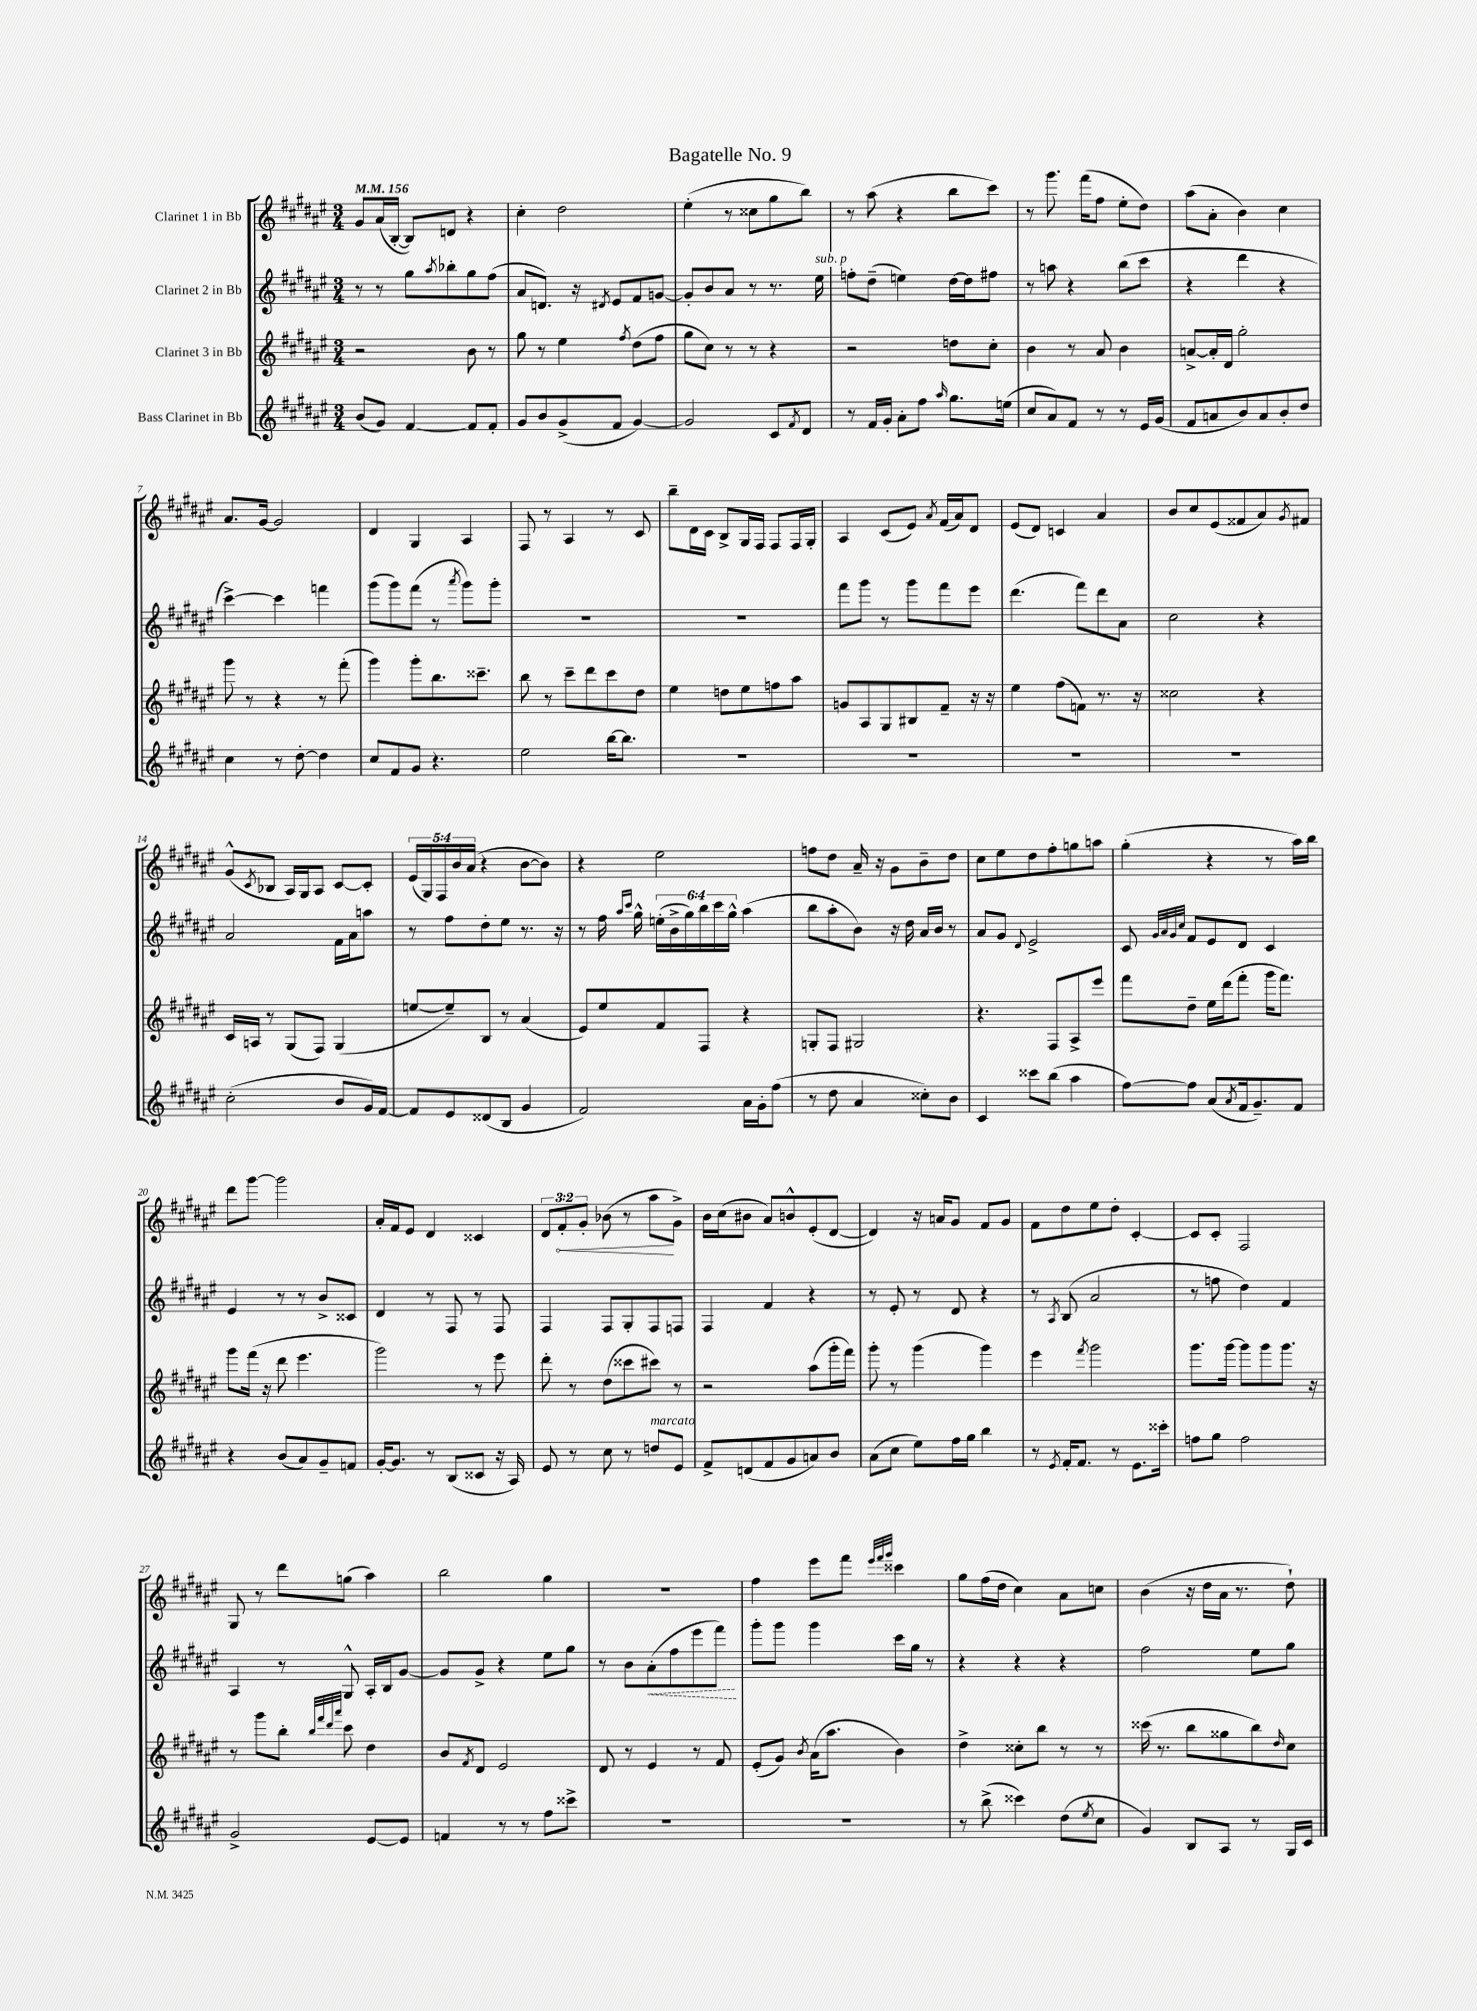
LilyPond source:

\header { title = "Bagatelle No. 9" }
<<
\new StaffGroup <<
\new Staff = "s0" \with { instrumentName = "Clarinet 1 in Bb" } {
    \clef treble \key fis \major \numericTimeSignature \time 3/4 \override Staff.TupletNumber.text = #tuplet-number::calc-fraction-text \tempo 4 = 156
    gis'8 ais'16( b16~-. b8) d'8 r4 |
    cis''4-. dis''2 |
    eis''4-.( r8 cisis''8 gis''8 b''8) |
    r8 ais''8( r4 b''8 cis'''8) |
    r8 gis'''8. fis'''16( fis''8 eis''8-. dis''8) |
    ais''8( ais'8-. b'4) cis''4 |
    ais'8. gis'16~ gis'2 |
    dis'4 gis4 ais4 |
    fis8 r8 ais4 r8 cis'8 |
    b''8-- dis'16 cis'16 b8-> gis16 fis16 fis8 fis16 gis16-. |
    ais4 cis'8( eis'8) \acciaccatura { ais'8 } fis'16( ais'16) dis'8 |
    eis'8( dis'8) c'4 ais'4 |
    b'8 cis''8 eis'8( fisis'8 ais'8) \acciaccatura { gis'8 } fis'8 |
    gis'8-^( \acciaccatura { cis'8 } bes8 ais16) gis16 ais8 cis'8~ cis'8-. |
    \tuplet 5/4 { eis'16( gis16) fis16 b'16 ais'16( } r4 b'8~ b'8) |
    r4 eis''2 |
    f''8 dis''8 ais'16-- r16 gis'8 b'8-- dis''8 |
    cis''8 eis''8 dis''8 fis''8-. g''8 a''8 |
    gis''4-.( r4 r8 ais''16) b''16 |
    dis'''8 gis'''8~ gis'''2 |
    ais'16-. fis'16 eis'8 dis'4 cisis'4 |
    \tuplet 3/2 { dis'8 \once \override Hairpin.circled-tip = ##t fis'8-.\< gis'8-. } bes'8( r8 ais''8\! gis'8->) |
    b'16 cis''16( bis'8 ais'8) b'8-^ eis'8-.( dis'8~ |
    dis'4) r16 a'16 gis'8 fis'8 gis'8 |
    fis'8 dis''8 eis''8 dis''8-. cis'4~-. |
    cis'8 cis'8-. fis2 |
    gis8 r8 dis'''8 g''8( ais''4) |
    b''2 gis''4 |
    R2. |
    fis''4 eis'''8 fis'''8 \grace { eis'''32 fis'''32 gis'''32 } cisis'''4 |
    gis''8 fis''16( dis''16 cis''4) ais'8 c''8 |
    b'4( r16 dis''16 ais'16 r8. dis''8-!) \bar "|." |
}
\new Staff = "s1" \with { instrumentName = "Clarinet 2 in Bb" } {
    \clef treble \key fis \major \numericTimeSignature \time 3/4 \override Staff.TupletNumber.text = #tuplet-number::calc-fraction-text
    r8 r8 gis''8 \acciaccatura { ais''8 } bes''8-. gis''8 fis''8( |
    ais'8 d'8.) r16 \acciaccatura { dis'8 } eis'8 fis'8 g'8~ |
    g'8-. b'8 ais'8 r8 r8. eis''16^\markup { \italic "sub. p" } |
    f''8-. dis''8--( e''4) dis''16~ dis''16 fis''8 |
    r8 a''8 r4 b''8( cis'''8 |
    r4 dis'''4 r4 |
    cis'''4~->) cis'''4 f'''4 |
    gis'''8( gis'''8) fis'''8( r8 \acciaccatura { ais'''8 } gis'''8) gis'''8-. |
    R2. |
    R2. |
    fis'''8 gis'''8 r8 gis'''8 fis'''8 eis'''8 |
    dis'''4.( fis'''8) dis'''8 ais'8 |
    cis''2 r4 |
    ais'2 fis'16 ais'16 a''8 |
    r8 fis''8 dis''8-. eis''8 r8. r16 |
    r8 fis''16 \grace { ais''16 cis'''16 } gis''16-^ \tuplet 6/4 { e''16-.( b'16-> gis''16) b''16 cis'''16 gis''16-^ } ais''4( |
    b''8 ais''8-. b'8) r16 dis''16 ais'16 b'16 r8 |
    ais'8 gis'8 \appoggiatura { dis'8 } eis'2-> |
    cis'8 \grace { gis'32 ais'32 gis'32 cis''32 } fis'8 eis'8 dis'8 cis'4 |
    eis'4 r8 r8 b'8-> cisis'8 |
    dis'4 r8 fis8 r8 fis8 |
    fis4 fis8 gis8-. fis8 f8 |
    fis4 fis'4 r4 |
    r8 eis'8-. r8 dis'8 r4 |
    r8 \acciaccatura { ais8 } b8( ais'2 |
    r8 f''8 dis''4) fis'4 |
    ais4 r8 gis8-^ ais16-. b16 gis'8~ |
    gis'8 gis'8-> r4 eis''8 gis''8 |
    r8 b'8 \once \override Hairpin.style = #'dashed-line ais'8-.\<( fis''8 eis'''8 fis'''8\!) |
    gis'''8-. gis'''8 gis'''4 cis'''16 gis''16 r8 |
    r4 r4 r4 |
    fis''2 eis''8 gis''8 \bar "|." |
}
\new Staff = "s2" \with { instrumentName = "Clarinet 3 in Bb" } {
    \clef treble \key fis \major \numericTimeSignature \time 3/4
    r2 b'8 r8 |
    gis''8 r8 eis''4 \acciaccatura { fis''8 } dis''8( fis''8 |
    gis''8 cis''8) r8 r8 r4 |
    r2 d''8 cis''8-. |
    b'4 r8 ais'8 b'4 |
    a'8~-> a'16-. dis'16 gis''2-. |
    gis'''8 r8 r4 r8 fis'''8-.( |
    gis'''4) gis'''8-. b''8. cisis'''8.-- |
    b''8 r8 cis'''8-- dis'''8 cis'''8 dis''8 |
    eis''4 d''8 eis''8 f''8 ais''8 |
    g'8 ais8 gis8 bis8 fis'8-- r16 r16 |
    eis''4 fis''8( f'8) r8. r16 |
    cisis''2 r4 |
    cis'16 a16 r8 gis8( fis8) gis4( |
    e''8~ e''8--) b8 r8 ais'4( |
    eis'8) eis''8 fis'8 fis8 r4 |
    g8-. fis8 gis2 |
    r4. fis8 ais8-> eis'''8 |
    fis'''8 dis''8-- eis''16 dis'''16( fis'''8-. gis'''16 fis'''8.) |
    gis'''8 fis'''16( r16 dis'''8 eis'''4. |
    gis'''2) r8 eis'''8 |
    dis'''8-. r8 dis''8( cisis'''8 cis'''8) r8 |
    r2 ais''8( gis'''16-. fis'''16) |
    gis'''8-. r8 gis'''4( gis'''4) |
    eis'''4 \acciaccatura { fis'''8 } gis'''2 |
    gis'''8. gis'''16~ gis'''8 gis'''8 gis'''8. r16 |
    r8 gis'''8 b''8-. \grace { b''32 fis'''32 dis'''32 ais'''32 } cis'''8 dis''4 |
    b'8 \acciaccatura { fis'8 } dis'8 eis'2 |
    dis'8 r8 eis'4 r8 fis'8 |
    eis'8-.( gis'8) \acciaccatura { b'8 } ais'16( ais''8. b'4) |
    dis''4-> cisis''8-. b''8 r8 r8 |
    cisis'''16( r8. b''8 gisis''8 b''8) \grace { dis''16 } cis''8 \bar "|." |
}
\new Staff = "s3" \with { instrumentName = "Bass Clarinet in Bb" } {
    \clef treble \key fis \major \numericTimeSignature \time 3/4
    b'8( gis'8) fis'4~ fis'8 fis'8-. |
    gis'8 b'8 gis'8->( fis'8 gis'4~) |
    gis'2 cis'8 \acciaccatura { fis'8 } dis'8 |
    r8 fis'16 gis'16-. ais'8-. fis''8 \grace { ais''16 } gis''8. e''16( |
    cis''8 ais'8) fis'8 r8 r8 eis'16 gis'16( |
    fis'8 a'8 b'8) a'8 b'8-. dis''8 |
    cis''4 r8 dis''8~-. dis''4 |
    cis''8 fis'8 gis'8 r4. |
    eis''2 b''16~ b''8. |
    R2. |
    R2. |
    R2. |
    R2. |
    cis''2-.( b'8 gis'16) fis'16~ |
    fis'8 eis'8 disis'8( b8 gis'4 |
    fis'2) ais'16 gis'16-. fis''8( |
    r8 dis''8 ais'4 cisis''8-.) b'8 |
    cis'4 cisis'''8 b''8( ais''4 |
    fis''8~) fis''8 ais'8( \acciaccatura { ais'8 } fis'16 gis'8.--) fis'8 |
    r4 b'8( ais'8) gis'8-- f'8 |
    gis'16~-. gis'8. r8 b8( cisis'8 r16 ais16) |
    eis'8 r8 cis''8 r8 d''8^\markup { \italic "marcato" } eis'8 |
    fis'8-> d'8( fis'8 gis'8 a'8) b'8 |
    ais'8( cis''8 eis''8) fis''16 gis''16 b''4 |
    r8 \acciaccatura { eis'8 } fis'16-. fis'8. r8 eis'8. cisis'''16-. |
    f''8 gis''8 f''2 |
    gis'2-> eis'8~ eis'8 |
    f'4 r8 r8 fis''8 cisis'''8-> |
    R2. |
    R2. |
    r8 b''8->( cisis'''4) dis''8( \acciaccatura { eis''8 } cis''8 |
    gis'4) b8 ais8 r8 gis16 cis'16 \bar "|." |
}
>>
>>
